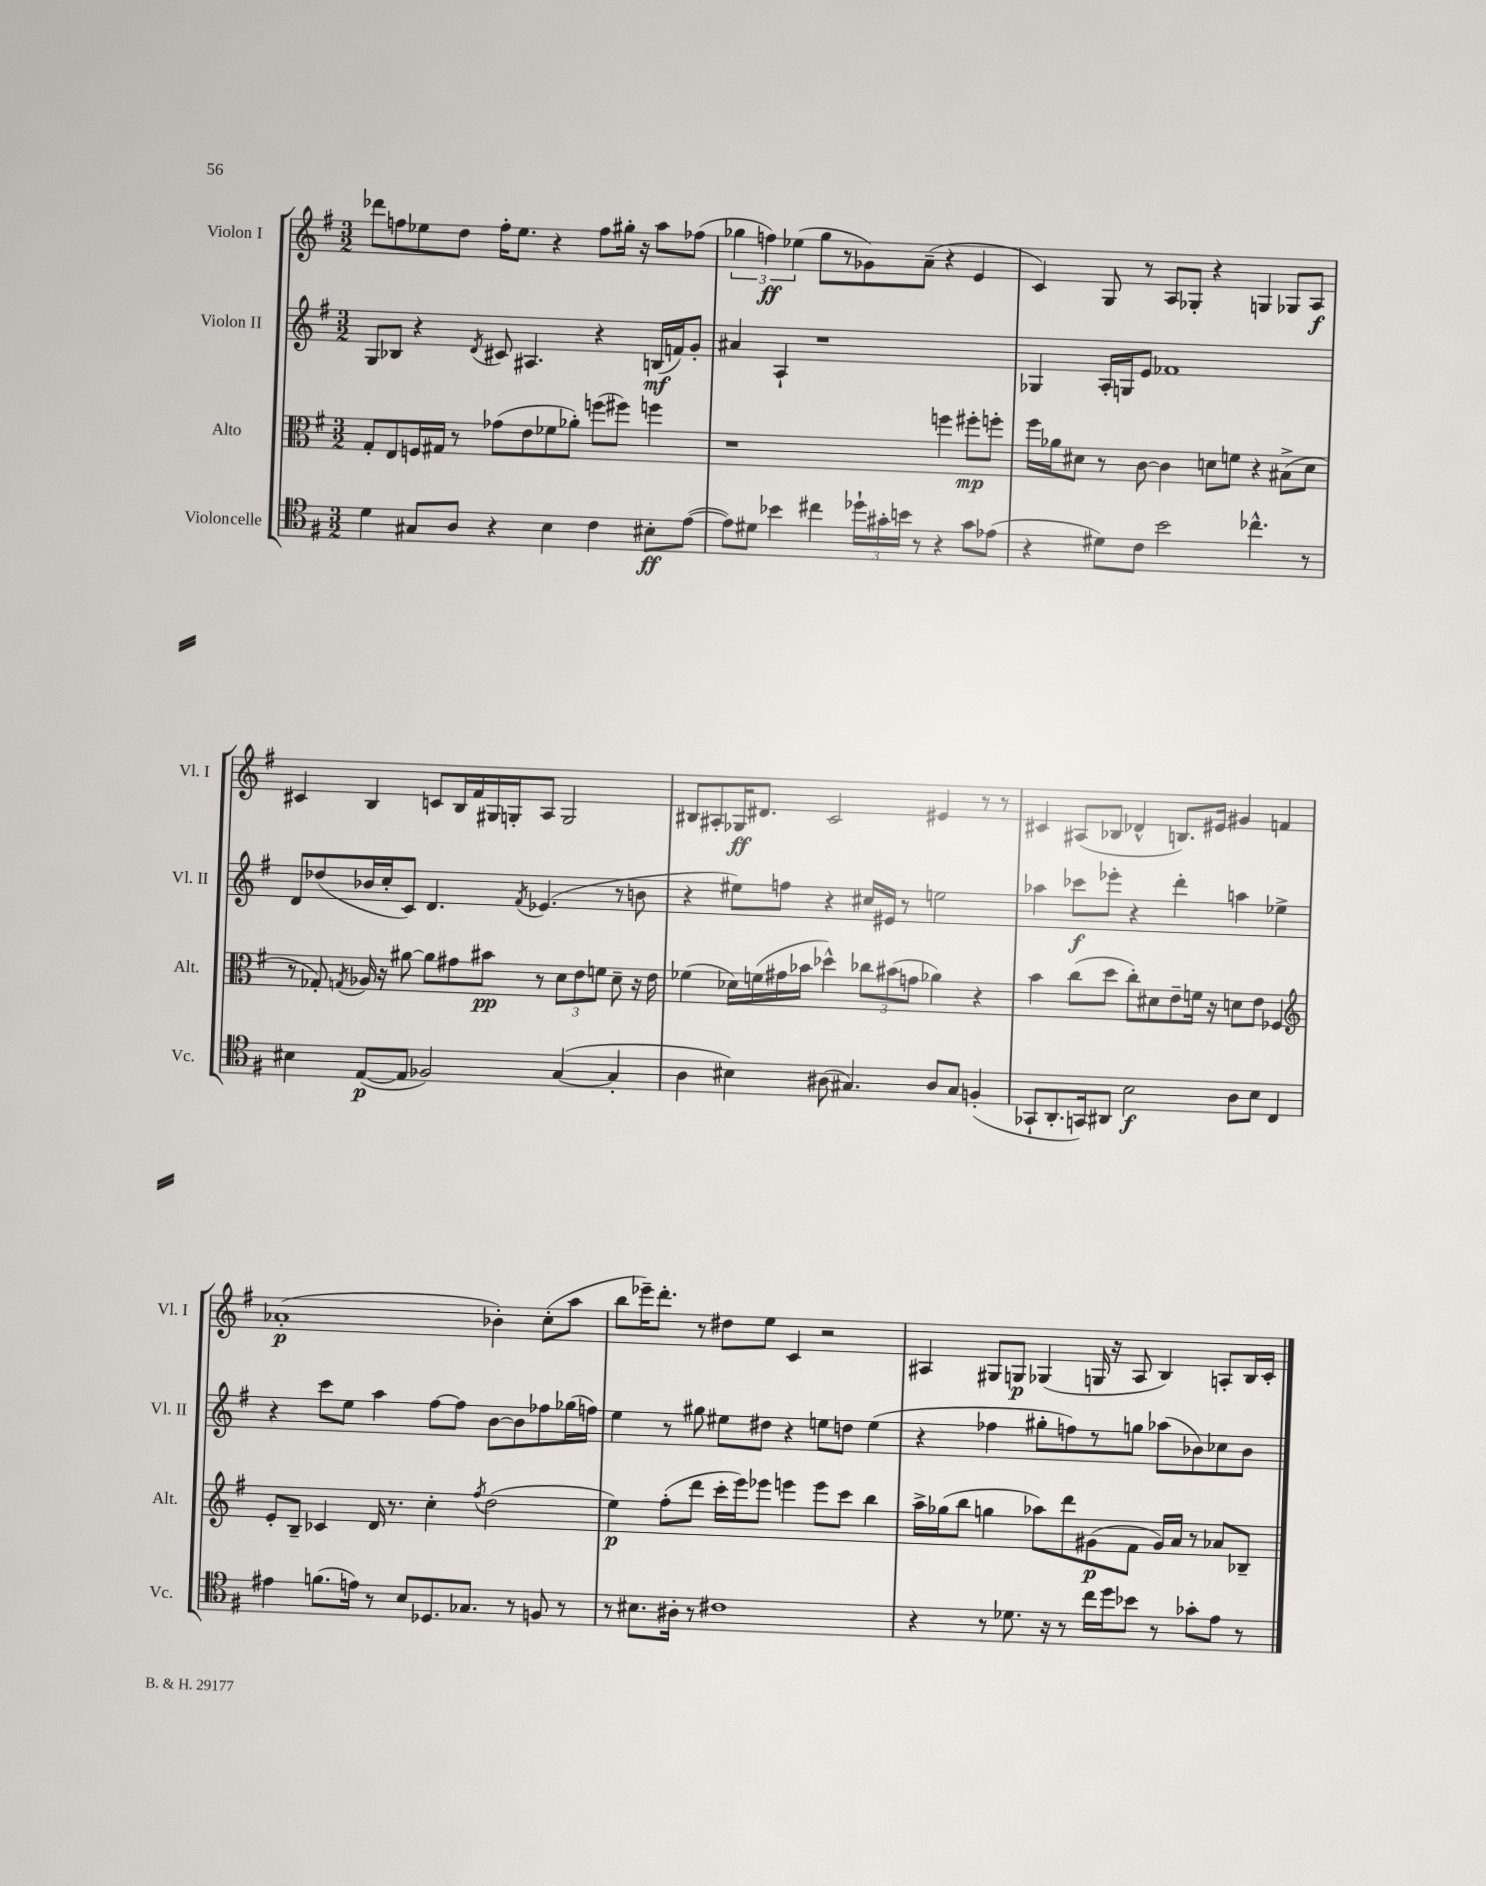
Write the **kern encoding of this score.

**kern	**kern	**kern	**kern
*staff4	*staff3	*staff2	*staff1
*clefC4	*clefC3	*clefG2	*clefG2
*k[f#]	*k[f#]	*k[f#]	*k[f#]
*M3/2	*M3/2	*M3/2	*M3/2
4d\	8G'/L	8G/L	8ddd-\L
.	8E/	8B-/J	8ff\
8G#/L	16F/L	4r	8ee-\
.	16G#/JJ	.	.
8A/J	8r	.	8dd\J
.	.	8qd/	.
4r	(8g-\L	8c#/	16ff'\LK
.	.	.	8.ee-\J
.	8e\	4.A#/	.
4B\	8f-\	.	4r
.	8a-'\J)	.	.
4c\	(8ff\L	4r	8ff\L
.	8ff#\J)	.	16gg#'\Jk
.	.	.	16r
8B#'\L	4ff\	(16B/LL	8aa\L
.	.	16f/J)	.
([8e\J	.	8g'/J	(8ff-\J
=	=	=	=
8e\]L)	1r	4a#/	6gg-\
8d#\J	.	.	.
.	.	.	6ff\)
4b-\	.	4A`/	.
.	.	.	(6ee-\
4cc#\	.	1r	8gg-\L
.	.	.	8r
24dd-`\LL	.	.	8g-\)
24g#'\	.	.	.
24b\JJ	.	.	.
8r	.	.	(8a~\J
4r	4ff\	.	4r
8g#\L	8ff#'\L	.	4e/
(8e-\J	8ff'\J	.	.
=	=	=	=
4r	16ff#\LL	4G-/	4c/)
.	16a-\J	.	.
.	8d#\J	.	.
8d#\L)	8r	16A'/LL	8G/
.	.	16G/J	.
8c\J	[8c\	8e/J	8r
2b\	4c\]	1f-	8A/L
.	.	.	8G-'/J
.	8d\L	.	4r
.	8f\J	.	.
4.cc-^^\	4r	.	4G/
.	(8B#^\L	.	8G-/L
8r	8d\J	.	8A/J
=	=	=	=
4B#\	8r	8d/L	4c#/
.	8G-'/)	(8dd-/	.
.	8qG/	.	.
([8E/L	16A-/	16b-/L	4B/
.	16r	16cc'/J	.
8E/]J	[8a#\	8c/J)	.
2F-/)	8a#\]L	4.d/	8c/L
.	8g#\	.	16B/L
.	.	.	16f#/
.	8b#\J	.	16G#/
.	.	.	16G'/J
.	.	8qf#/	.
.	8r	(4.e-/	8A/J
([4G/	12d\L	.	2G/
.	12e\	.	.
.	12f\J	.	.
4G'/]	8d~\	8r	.
.	16r	8b\	.
.	16e\	.	.
=	=	=	=
4A\	(4f-\	4r	8B#/L
.	.	.	8A#'/
4B#\)	16d-\LL)	8ee#\L)	16G-/K
.	(16f\	.	8.d#/J
.	16g#\	8ff\J	.
.	16b-\JJ	.	.
(8A#\	4dd-^^\)	4r	2c/
4.G#/)	.	.	.
.	12cc-\L	16cc#/LL	.
.	.	16e#/JJ	.
.	(12b#\	.	.
.	.	8r	.
.	12g\J	.	.
8A#/L	4a-\)	2ee\	4e#/
8G#/J	.	.	.
(4F'/	4r	.	8r
.	.	.	8r
=	=	=	=
8GG-`/L	4b\	4aa-\	4c#/
8.AA'/	.	.	.
.	(8cc\L	8ccc-\L	(8A#/L
16GG/k)	.	.	.
8AA#/J	8dd\J	8eee-'\J	8B-/J
2B\	8cc'\L)	4r	4d-^^/
.	8d#\	.	.
.	8e~\	4ddd'\	8.B/L)
.	16f\Jk	.	.
.	16r	.	16e#/Jk
8A\L	8d\L	4aa\	4g#/
8B\J	8e\J	.	.
4C/	4F-/	4ee-^\	4f/
=	=	=	=
*	*clefG2	*	*
4e#\	8e'/L	4r	(1a-'
.	8B~/J	.	.
(8.f\L	4c-/	8ccc\L	.
.	.	8ee\J	.
16e\Jk)	.	.	.
8r	16d/	4aa\	.
.	8.r	.	.
8B/L	.	.	.
8.D-/	4cc'\	[8ff#\L	.
.	.	8ff#\]J	.
8.G-/J	.	.	.
.	8qff#/	.	.
.	(2dd\	[8b\L	4b-'\)
8r	.	8b\]	.
8F/	.	8ff-\	(8cc'\L
8r	.	(16gg-\L	8aa\J
.	.	16ff\JJ)	.
=	=	=	=
8r	4ee\)	4ee\	8bb\L
8.B#\L	.	.	16eee-~\K)
.	.	.	8.ddd'\J
.	(8ff#'\L	8r	.
16A#'\Jk	.	.	.
8r	8ddd\J	8gg#\	8r
1c#	16ccc'\LL	8ee#\L	8dd#\L
.	16eee\J)	.	.
.	8eee-\J	8dd#\J	8ee\J
.	4eee\	4r	4c/
.	8eee\L	8ee\L	2r
.	8ccc\J	8dd\J	.
.	4bb\	(4ee\	.
=	=	=	=
4r	16aa^\LL	4r	4A#/
.	(16gg-\J	.	.
.	8bb\J	.	.
8r	4gg\	4ff-\	8G#/L
8.d-\	.	.	8G/J
.	8aa-\L)	8gg#'\L	(4G-/
16r	.	.	.
8r	8ddd\	8ff\)	.
16cc\LL	(8g#\	8r	16G/
16dd\J	.	.	16r
8b-\J	8f#\J	8gg\J	8A#/
8r	16g#/LL)	(8aa-\L	4B/)
.	16a/JJ	.	.
8g-'\L	8r	8b-\)	.
8e\J	8a-/L	8cc-\	8A'/L
8r	8B-~/J	8b-\J	16B/L
.	.	.	16c'/JJ
==	==	==	==
*-	*-	*-	*-
